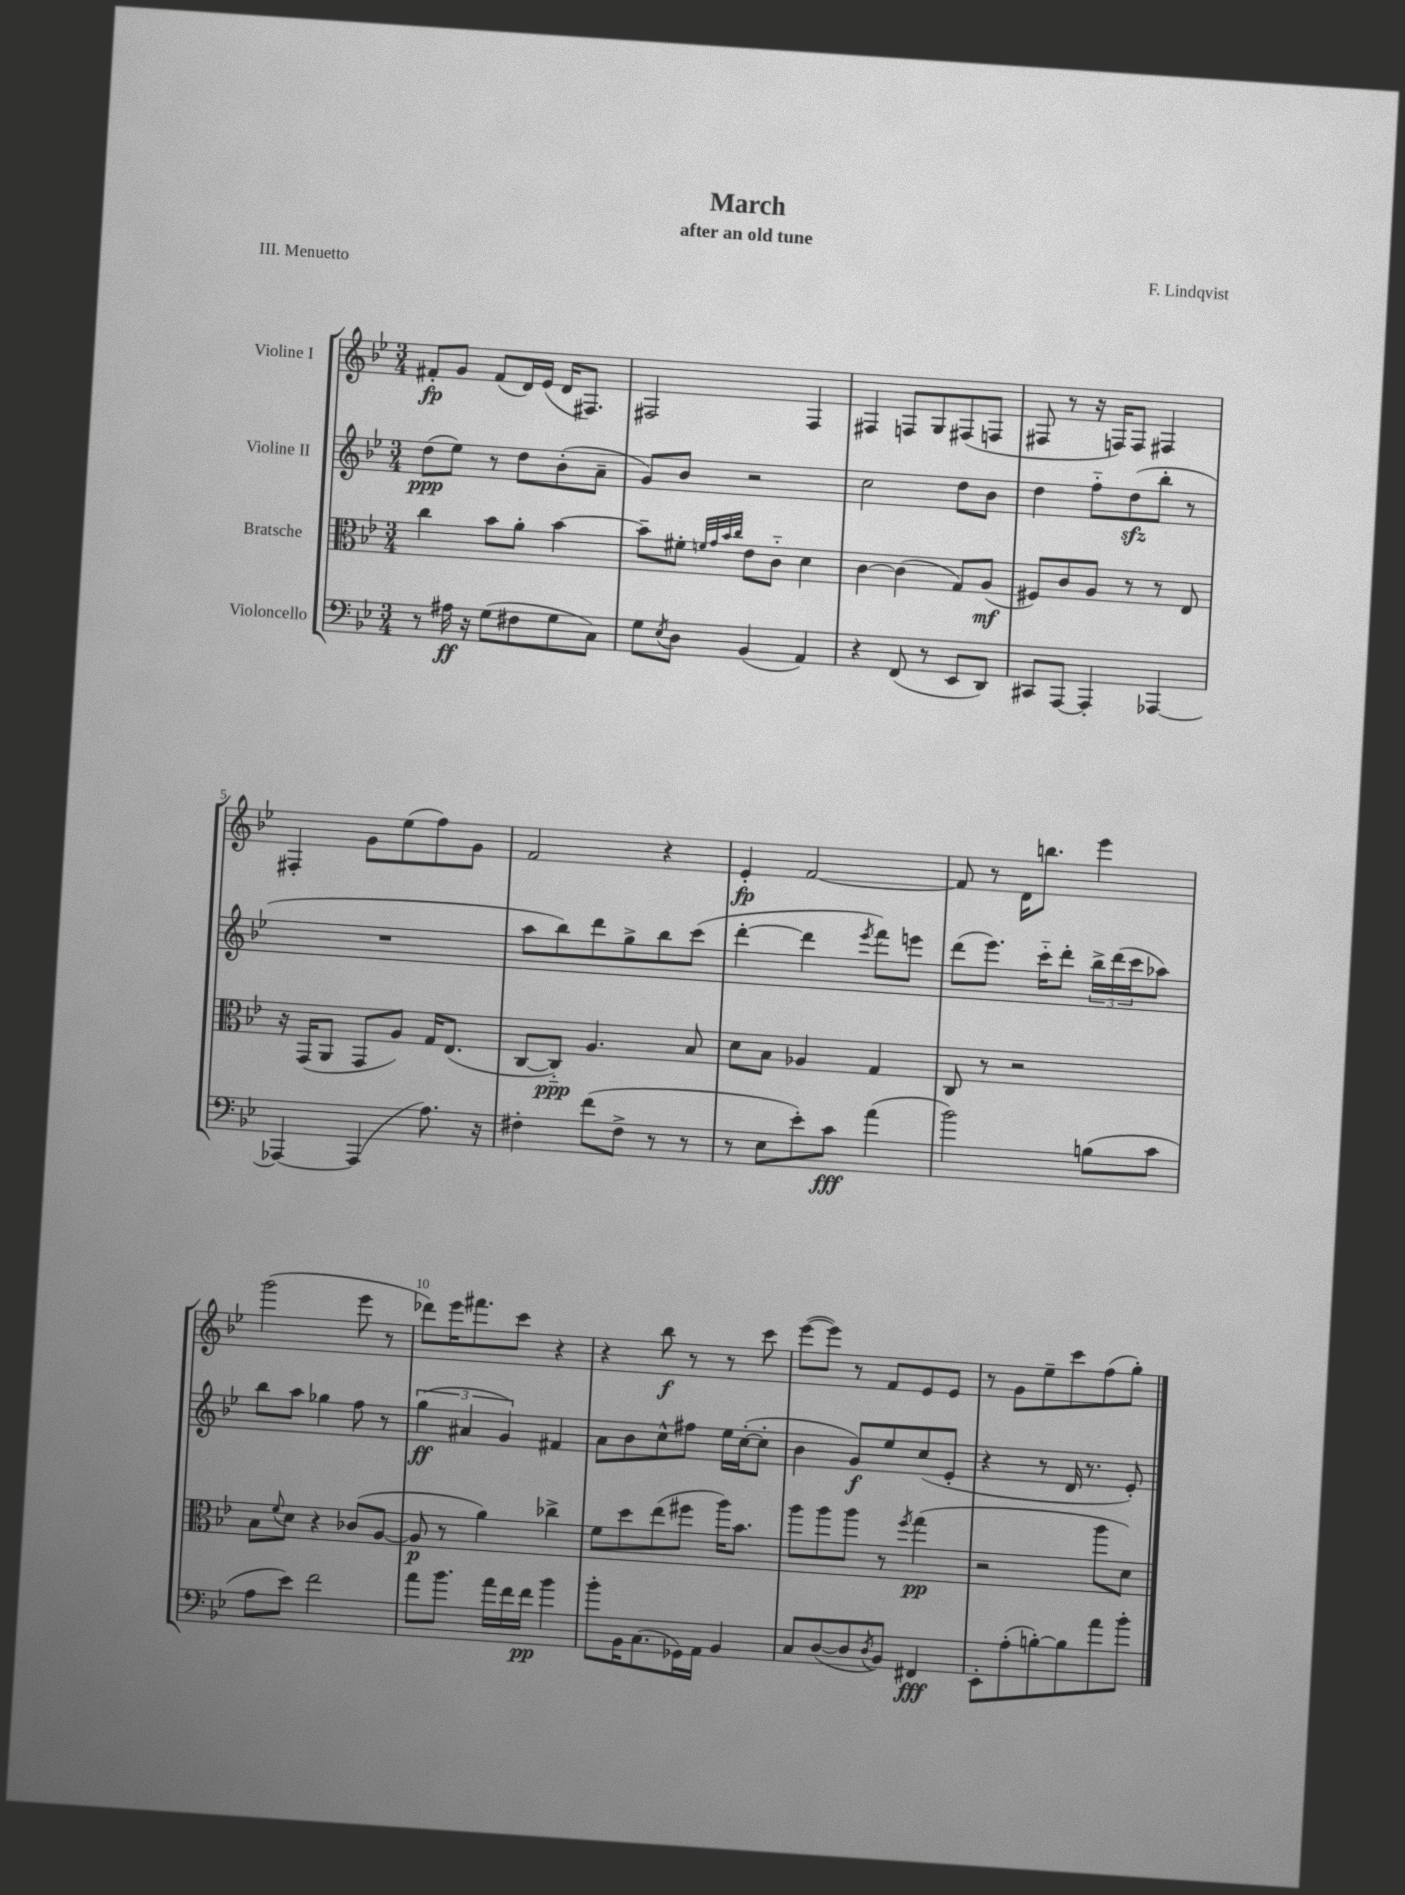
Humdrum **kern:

**kern	**dynam	**kern	**dynam	**kern	**dynam	**kern	**dynam
*part4	*part4	*part3	*part3	*part2	*part2	*part1	*part1
*staff4	*staff4	*staff3	*staff3	*staff2	*staff2	*staff1	*staff1
*I"Violoncello	*	*I"Bratsche	*	*I"Violine II	*	*I"Violine I	*
*clefF4	*	*clefC3	*	*clefG2	*	*clefG2	*
*k[b-e-]	*	*k[b-e-]	*	*k[b-e-]	*	*k[b-e-]	*
*M3/4	*	*M3/4	*	*M3/4	*	*M3/4	*
=1	=1	=1	=1	=1	=1	=1	=1
8r	.	4cc\	.	(8dd\L	ppp	8f#X'/L	fp
16A#X\	ff	.	.	8ee-\J)	.	8g/J	.
16r	.	.	.	.	.	.	.
(8G\L	.	8b-\L	.	8r	.	(8f#/L	.
8F#X\	.	8a'\J	.	8dd\L	.	16d/L)	.
.	.	.	.	.	.	(16e-/JJ	.
8G\	.	[4b-\	.	(8b-'\	.	16d/KL	.
.	.	.	.	.	.	8.F#X/J)	.
8C\J)	.	.	.	8a~\J	.	.	.
=2	=2	=2	=2	=2	=2	=2	=2
8G\L	.	8b-~\L]	.	8g/L)	.	2F#X/	.
8qE-/	.	.	.	.	.	.	.
8D\J	.	8f#X'\J	.	8b-/J	.	.	.
.	.	32qqfn/LLL	.	.	.	.	.
.	.	32qqg/	.	.	.	.	.
.	.	32qqb-/	.	.	.	.	.
.	.	32qqcc/JJJ	.	.	.	.	.
(4BB-/	.	8e-\L	.	2r	.	.	.
.	.	8c\J	.	.	.	.	.
4AA/)	.	4d\	.	.	.	4F#/	.
=3	=3	=3	=3	=3	=3	=3	=3
4r	.	[4c\	.	2cc\	.	4F#X/	.
(8FF/	.	(4c\]	.	.	.	8Fn/L	.
8r	.	.	.	.	.	8G/	.
8EE-/L	.	8G/L)	.	8dd\L	.	(8F#X/	.
8DD/J)	.	(8A/J	mf	8b-\J	.	8Fn/J	.
=4	=4	=4	=4	=4	=4	=4	=4
8CC#X/L	.	8F#X/L)	.	4dd\	.	8F#X/	.
[8AAA/J	.	8c/	.	.	.	8r	.
4AAA'/]	.	8A/J	.	8ff\L	.	16r	.
.	.	.	.	.	.	16Fn/KL)	.
.	.	8r	.	(8ddzz\	.	8F/J	.
[4AAA-X/	.	8r	.	8bb-'\J	.	4F#X/	.
.	.	8E-/	.	8r	.	.	.
!!LO:LB:g=z
=5	=5	=5	=5	=5	=5	=5	=5
4AAA-X/_	.	16r	.	2.r	.	4F#X'/	.
.	.	(16GG/KL	.	.	.	.	.
.	.	8AA/J	.	.	.	.	.
(4AAA-/]	.	8GG/L	.	.	.	8g\L	.
.	.	8A/J)	.	.	.	(8ee-\	.
8.A\)	.	16G/KL	.	.	.	8ff\)	.
.	.	(8.E-/J	.	.	.	.	.
.	.	.	.	.	.	8g\J	.
16r	.	.	.	.	.	.	.
=6	=6	=6	=6	=6	=6	=6	=6
4F#X'\	.	[8C/L	.	8aa\L	.	2f/	.
.	.	8C/J])	ppp	8bb-\)	.	.	.
(8f\L	.	4.A/	.	8ddd\	.	.	.
8F#^\J	.	.	.	8gg^\	.	.	.
8r	.	.	.	8bb-\	.	4r	.
8r	.	8B-/	.	(8ccc\J	.	.	.
=7	=7	=7	=7	=7	=7	=7	=7
8r	.	8d\L	.	[4ddd'\	.	4e-'/	fp
8E-\L	.	8B-\J	.	.	.	.	.
8e-'\)	.	4A-X/	.	4ddd\]	.	[2f/	.
8c\J	fff	.	.	.	.	.	.
.	.	.	.	8qeee-/	.	.	.
(4a\	.	4G/	.	8fff\L)	.	.	.
.	.	.	.	8eeen\J	.	.	.
=8	=8	=8	=8	=8	=8	=8	=8
2b-\)	.	8C/	.	(8ddd\L	.	8f/]	.
.	.	8r	.	8.eee-\J)	.	8r	.
.	.	2r	.	.	.	16d\KL	.
.	.	.	.	16ccc\KL	.	8.bbn\J	.
.	.	.	.	8ddd'\J	.	.	.
(8Bn\L	.	.	.	24bb-^\LL	.	4eee-\	.
.	.	.	.	(24ddd\	.	.	.
.	.	.	.	24ccc\J	.	.	.
8c\J	.	.	.	8aa-X\J)	.	.	.
!!LO:LB:g=z
=9	=9	=9	=9	=9	=9	=9	=9
8A\L	.	8B-\L	.	8bb-\L	.	(2ggg\	.
.	.	8qqf/	.	.	.	.	.
8e-\J)	.	8d\J	.	8aa\J	.	.	.
2f\	.	4r	.	4gg-X\	.	.	.
.	.	(8c-X/L	.	8ff\	.	8eee-\	.
.	.	[8A/J	.	8r	.	8r	.
=10	=10	=10	=10	=10	=10	=10	=10
8a\L	.	8A/]	p	(6gg\	ff	8ddd-X\L)	.
8.b-\J	.	8r	.	.	.	16eee-\K	.
.	.	.	.	6a#X/	.	.	.
.	.	.	.	.	.	8.fff#X\	.
.	.	4a\)	.	.	.	.	.
16a\LL	.	.	.	.	.	.	.
.	.	.	.	6g/)	.	.	.
16f\	.	.	.	.	.	8ccc\J	.
16f\JJ	pp	.	.	.	.	.	.
4b-\	.	4cc-X^\	.	4f#X/	.	4r	.
=11	=11	=11	=11	=11	=11	=11	=11
8b-'\L	.	8f\L	.	8a\L	.	4r	.
16BB-\K	.	8dd\	.	8b-\	.	.	.
(8.C\	.	.	.	.	.	.	.
.	.	(8ee-\	.	8cc^^\	.	8bb-\	f
16GG-X\L)	.	8ff#X\J	.	8ff#X\J	.	8r	.
16AA\JJ	.	.	.	.	.	.	.
4BB-/	.	16aa\KL)	.	16ee-\LL	.	8r	.
.	.	8.b-\J	.	([16cc'\J	.	.	.
.	.	.	.	8cc'\J]	.	8ccc\	.
=12	=12	=12	=12	=12	=12	=12	=12
8C/L	.	8aa\L	.	4b-\	.	([8eee-\L	.
([8D/	.	8aa\	.	.	.	8eee-\J])	.
8D/]	.	8aa\J	.	8g/L)	f	8r	.
8qD/	.	.	.	.	.	.	.
8BB-/J)	.	8r	.	8ee-/	.	8f/L	.
.	.	8qff/	.	.	.	.	.
4FF#X/	fff	(4gg\	pp	(8cc/	.	8e-/	.
.	.	.	.	8e-'/J	.	8e-/J	.
=13	=13	=13	=13	=13	=13	=13	=13
8EE-'\L	.	2r	.	4r	.	8r	.
(8A'\	.	.	.	.	.	8g\L	.
[8Bn'\)	.	.	.	8r	.	8ee-~\	.
8B\]	.	.	.	16d/	.	8ccc\	.
.	.	.	.	8.r	.	.	.
8a\	.	8aa\L	.	.	.	(8ff\	.
8b-'\J	.	8d\J)	.	8e-'/)	.	8gg'\J)	.
==	==	==	==	==	==	==	==
*-	*-	*-	*-	*-	*-	*-	*-
